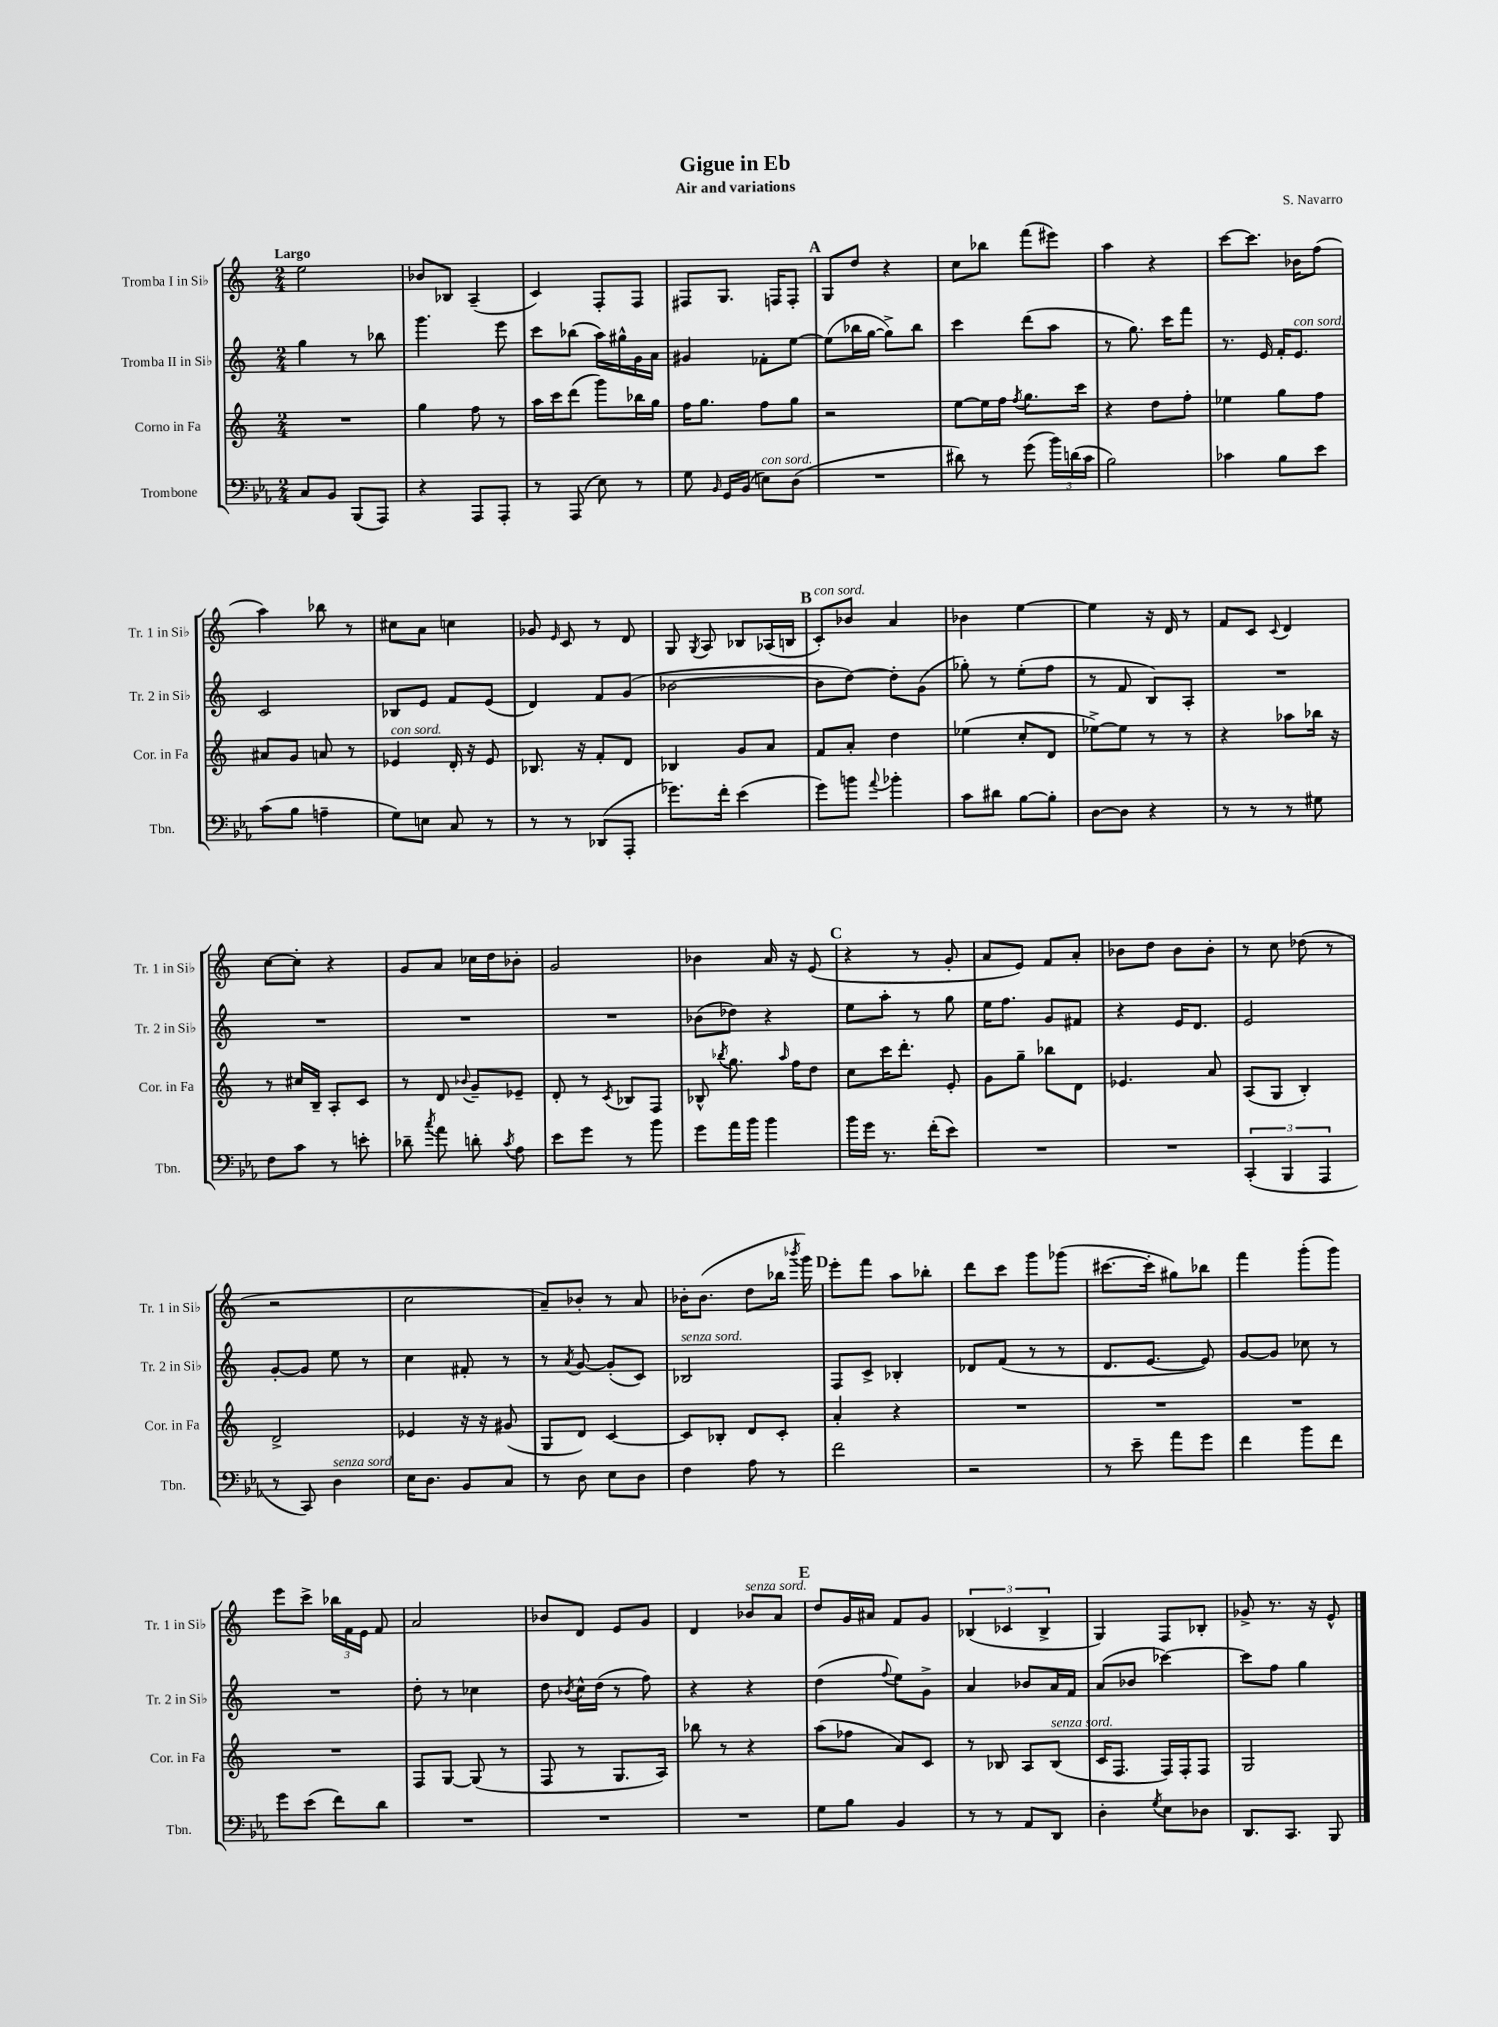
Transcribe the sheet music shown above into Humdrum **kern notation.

**kern	**kern	**kern	**kern
*staff4	*staff3	*staff2	*staff1
*clefF4	*clefG2	*clefG2	*clefG2
*k[b-e-a-]	*k[]	*k[]	*k[]
*M2/4	*M2/4	*M2/4	*M2/4
8C/L	2r	4gg\	2ee\
8BB-/J	.	.	.
(8BBB-/L	.	8r	.
8AAA-/J)	.	8bb-\	.
=	=	=	=
4r	4gg\	4.ggg\	8b-/L
.	.	.	8B-/J
8AAA-/L	8ff\	.	(4A~/
8AAA-'/J	8r	8eee\	.
=	=	=	=
8r	16aa\LL	8ccc\L	4c/)
.	16ccc\J	.	.
(8AAA-/	(8ddd\J	(8bb-\J	.
8E-\)	8ggg\L)	16aa\LL)	8F'/L
.	.	16gg#^^\	.
8r	16bb-\L	16g\	8F/J
.	16gg\JJ	16a\JJ	.
=	=	=	=
8G\	16ff\LK	4g#/	8F#/L
.	8.gg\J	.	.
16qqBB-/	.	.	.
16GG/LL	.	.	8.G/J
(16BB-/JJ	.	.	.
8E\L)	8ff\L	8f-'\L	.
.	.	.	16F/LK
(8D\J	8gg\J	[8ee\J	8F'/J
=	=	=	=
2r	2r	(8ee\]L	8G/L
.	.	16bb-\L	8dd/J
.	.	[16gg\JJ	.
.	.	8gg^\]L)	4r
.	.	8bb-\J	.
=	=	=	=
8d#\)	[8ee\L	4ccc\	8cc\L
8r	16ee\]L	.	8bb-\J
.	16ff\JJ	.	.
.	8qff/	.	.
(8g\	8.gg\L	(8ddd\L	(8fff\L
24b-\LL)	.	8aa\J	8eee#\J)
(24d\	.	.	.
.	16ccc\Jk	.	.
24c\JJ	.	.	.
=	=	=	=
2B-\)	4r	8r	4aa\
.	.	8.gg\)	.
.	8dd\L	.	4r
.	.	16ccc\LK	.
.	8ff'\J	8fff\J	.
=	=	=	=
4c-\	4ee-\	8.r	[8ccc\L
.	.	.	8.ccc\]J
.	.	16e/	.
8B-\L	8gg\L	16f'/LK	.
.	.	8.e/J	16b-\LK
8e-\J	8ff\J	.	(8ff\J
=	=	=	=
(8c\L	8a#/L	2c/	4aa\)
8B-\J	8g/J	.	.
4A~\	8a/	.	8bb-\
.	8r	.	8r
=	=	=	=
8G\L)	4e-/	8B-/L	8cc#\L
8E\J	.	8e/J	8a\J
8C/	16d'/	8f/L	4cc\
.	16r	.	.
8r	8e-/	(8e/J	.
=	=	=	=
8r	8.B-/	4d/)	8g-/
.	.	.	16qqe/
8r	.	.	8c/
.	16r	.	.
(8DD-/L	8f'/L	8f/L	8r
8AAA-'/J	8d/J	(8g/J	8d/
=	=	=	=
8.g-\L)	4B-/	[2b-\	8G/
.	.	.	8qG/
.	.	.	8A/
16f'\Jk	.	.	.
(4e-\	8g/L	.	8B-/L
.	8a/J	.	(16A-/L
.	.	.	16B/JJ
=	=	=	=
8g\L)	8f/L	8b-\]L	8c'/L)
8b\J	8a'/J	[8dd\J)	8b-/J
8qqa-/	.	.	.
4b-'\	4dd\	8dd'\]L	4a/
.	.	(8g\J	.
=	=	=	=
8c\L	(4ee-\	8gg-'\)	4b-\
8d#\J	.	8r	.
[8B-\L	8cc'/L	(8ee'\L	[4ee\
8B-'\]J	8d/J	8ff\J	.
=	=	=	=
[8D\L	[8ee-^\L)	8r	4ee\]
8D\]J	8ee-\]J	8f/	.
4r	8r	8B/L)	16r
.	.	.	16d/
.	8r	8A'/J	8r
=	=	=	=
8r	4r	2r	8f/L
8r	.	.	8c/J
.	.	.	8qqc/
8r	8aa-\L	.	4d/
8G#\	16bb-\Jk	.	.
.	16r	.	.
=	=	=	=
8F\L	8r	2r	[8cc\L
8c\J	16cc#/LL	.	8cc'\]J
.	16B~/JJ	.	.
8r	8A'/L	.	4r
8e'\	8c/J	.	.
=	=	=	=
8d-~\	8r	2r	8g/L
8qcc/	.	.	.
8a-\	8d/	.	8a/J
.	8qqb-/	.	.
8d'\	8g~/L	.	16cc-\LL
.	.	.	16dd\J
8qc/	.	.	.
8A-\	8e-~/J	.	8b-'\J
=	=	=	=
8e-\L	8d'/	2r	2g/
8g\J	8r	.	.
.	8qc/	.	.
8r	8B-/L	.	.
8b-\	8F/J	.	.
=	=	=	=
8g\L	8B-^^/	(8b-\L	4b-\
.	8qbb-/	.	.
16a-\L	8.gg\	8dd-\J)	.
16b-\JJ	.	.	.
4b-\	.	4r	16a/
.	16qqaa/	.	.
.	16ff\LK	.	16r
.	8dd\J	.	(8e/
=	=	=	=
16b-\LL	8cc\L	8ee\L	4r
16g\JJ	.	.	.
8.r	16ccc\K	8aa'\J	.
.	8.ddd'\J	.	.
.	.	8r	8r
(16f'\LK	.	.	.
8e-\J)	8e'/	8gg\	8g'/
=	=	=	=
2r	8g\L	16ee\LK	8a/L
.	.	8.ff\J	.
.	8gg~\J	.	8e/J)
.	8bb-\L	8g/L	8f/L
.	8d\J	8f#/J	8a'/J
=	=	=	=
2r	4.e-/	4r	8b-\L
.	.	.	8dd\J
.	.	16e/LK	8b-\L
.	.	8.d/J	.
.	8a/	.	8b-'\J
=	=	=	=
(6CC'/	(8A/L	2e/	8r
.	8G/J	.	8cc\
6BBB-/	.	.	.
.	4B'/)	.	(8dd-\
6AAA-/	.	.	.
.	.	.	8r
=	=	=	=
8r	2d^/	[8g'/L	2r
8CC/)	.	8g/]J	.
4D\	.	8ee\	.
.	.	8r	.
=	=	=	=
16E-\LK	4e-/	4cc\	2cc\
8.D\J	.	.	.
8BB-/L	16r	8f#'/	.
.	16r	.	.
8C/J	(8g#/	8r	.
=	=	=	=
8r	8G/L	8r	8a~/L)
.	.	8qa/	.
8D\	8d/J)	[8g/	8b-'/J
8E-\L	[4c/	(8g'/]L	8r
8D\J	.	8c/J)	8a/
=	=	=	=
4F\	8c/]L	2B-/	16b-'\LK
.	.	.	(8.b-\J
.	8B-'/J	.	.
8A-\	8d/L	.	8dd\L
8r	8c'/J	.	16bb-\Jk
.	.	.	8qbbb-/
.	.	.	16ggg\)
=	=	=	=
2f\	4a'/	8F/L	8eee'\L
.	.	8c^/J	8fff\J
.	4r	4B-'/	8aa\L
.	.	.	8bb-'\J
=	=	=	=
2r	2r	8d-/L	8ddd\L
.	.	(8f/J	8ccc\J
.	.	8r	8ggg\L
.	.	8r	(8ggg-\J
=	=	=	=
8r	2r	8.d/L	[8.ccc#\L
8e-~\	.	.	.
.	.	[8.e/J	16ccc#'\]Jk
8a-\L	.	.	8gg#\L)
8g\J	.	8e/])	8bb-\J
=	=	=	=
4f\	2r	[8g/L	4fff\
.	.	8g/]J	.
8b-\L	.	8cc-\	(8ggg'\L
8f\J	.	8r	8ggg\J)
=	=	=	=
8g\L	2r	2r	8eee\L
(8e-\J	.	.	8ccc^\J
8f\L)	.	.	24bb-\LL
.	.	.	24f\
.	.	.	24e\JJ
8d\J	.	.	8f/
=	=	=	=
2r	8F/L	8dd'\	2a/
.	[8G/J	8r	.
.	(8G/]	4cc-\	.
.	8r	.	.
=	=	=	=
2r	8F/	8dd\	8b-/L
.	.	8qb-/	.
.	8r	16cc^^\LL	8d/J
.	.	(16dd\JJ	.
.	8.G/L	8r	8e/L
.	.	8ff\)	8g/J
.	16A/Jk)	.	.
=	=	=	=
2r	8bb-\	4r	4d/
.	8r	.	.
.	4r	4r	8b-/L
.	.	.	8a/J
=	=	=	=
8G\L	(8aa\L	(4dd\	8dd/L
8B-\J	8ff-\J	.	16g/L
.	.	.	16a#/JJ
.	.	8qqff/	.
4BB-/	8a/L)	8ee\L)	8f/L
.	8c/J	8g^\J	8g/J
=	=	=	=
8r	8r	4a/	(6B-/
8r	8B-/	.	.
.	.	.	6c-/
8AA-/L	8A/L	8b-/L	.
.	.	.	6B-^/
8DD/J	(8B-/J	16a/L	.
.	.	16f/JJ	.
=	=	=	=
4D'\	16c/LK	(8a/L	4G/)
.	8.F/J	.	.
.	.	8b-/J	.
8qG/	.	.	.
8E-\L	16F/LL)	[4ccc-\)	8F/L
.	16F'/J	.	.
8D-\J	8F/J	.	8B-'/J
=	=	=	=
8.DD/L	2G/	8ccc-\]L	8g-^/
.	.	8ff\J	8.r
8.CC/J	.	.	.
.	.	4gg\	.
.	.	.	16r
8BBB-/	.	.	8e^^/
==	==	==	==
*-	*-	*-	*-
